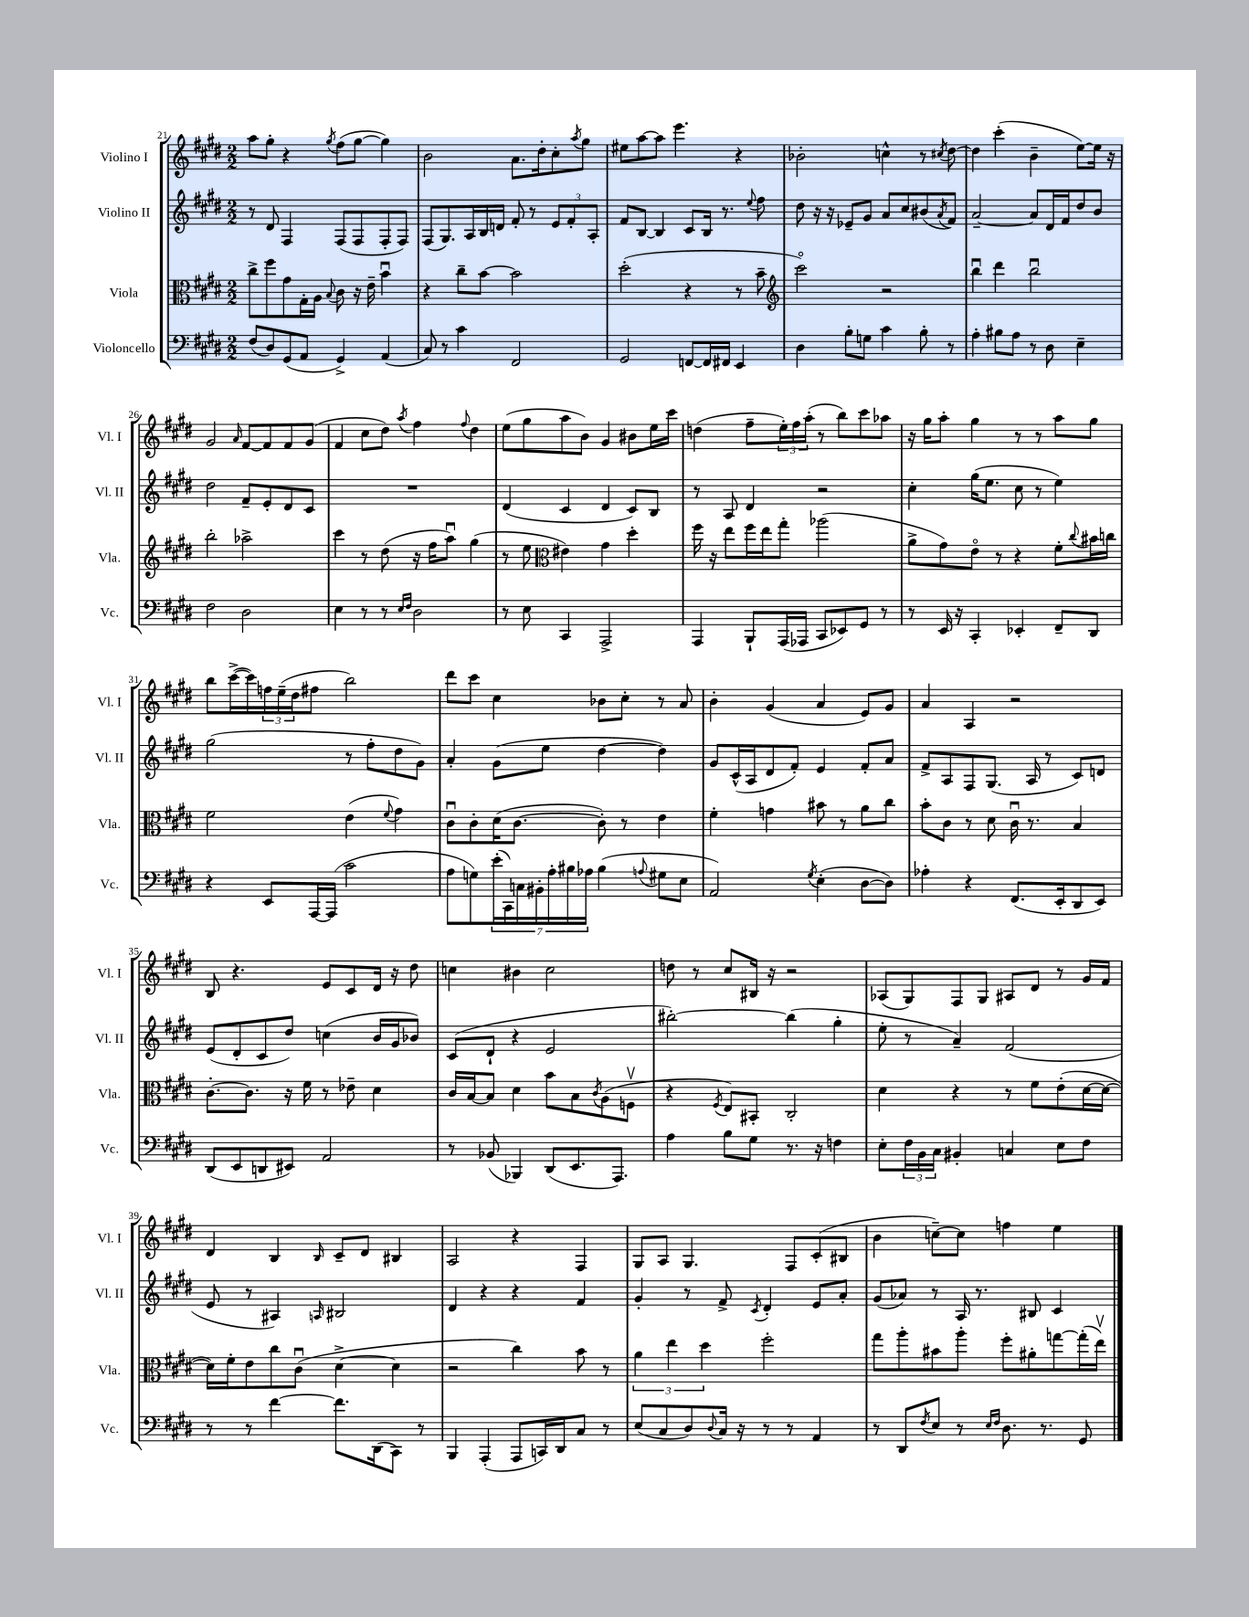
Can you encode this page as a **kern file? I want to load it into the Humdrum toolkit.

**kern	**kern	**kern	**kern
*staff4	*staff3	*staff2	*staff1
*clefF4	*clefC3	*clefG2	*clefG2
*k[f#c#g#d#]	*k[f#c#g#d#]	*k[f#c#g#d#]	*k[f#c#g#d#]
*M2/2	*M2/2	*M2/2	*M2/2
(8F#/L	8cc#^\L	8r	8aa\L
8D#/)	8ff#\	8d#/	8gg#'\J
(8GG#/	8g#\	4F#/	4r
8AA/J	16G#'\L	.	.
.	16A\JJ	.	.
.	8qqB/	.	8qgg#/
4GG#^/)	8c#\	(8F#/L	(8ff#\L
.	16r	8F#/	[8gg#\J
.	16e~\	.	.
(4AA/	4bu\	8F#'/	4gg#\])
.	.	8F#/J)	.
=	=	=	=
8C#/)	4r	(8F#/L	2b\
8r	.	8.G#/)	.
4c#\	8cc#~\L	.	.
.	.	16A/L	.
.	[8b\J	16B/	.
.	.	16d/JJ	.
2FF#/	2b\]	8f#'/	8.a\L
.	.	8r	.
.	.	.	16dd#'\k
.	.	12e/L	8cc#'\
.	.	12f#'/	.
.	.	.	8qaa/
.	.	.	8gg#\J
.	.	12A'/J	.
=	=	=	=
2GG#/	(2dd#'\	8f#/L	8ee#\L
.	.	[8B/J	[8aa\
.	.	4B/]	8aa\]J
.	.	.	4.eee\
[8FF/L	4r	8c#/L	.
16FF/]L	.	16B/Jk	.
16FF#/JJ	.	8.r	.
4EE/	8r	.	4r
.	.	8qqee/	.
.	8b~\	8ff#\	.
=	=	=	=
*	*clefG2	*	*
4D#\	2ccc#o\)	8dd#\	2b-'\
.	.	16r	.
.	.	16r	.
8B'\L	.	8e-~/L	.
8G\J	.	8g#/J	.
4c#\	2r	8a/L	4cc^^\
.	.	8cc#/	.
8B'\	.	(8b#/	8r
.	.	8qa/	8qcc#/
8r	.	8f#/J)	[8dd#\
=	=	=	=
4A'\	4bbu\	[2a~/	4dd#\]
8B#\L	4ddd#\	.	(4ccc#'\
8A\J	.	.	.
8r	2bbu\	8a/]L	4b~\
8D#\	.	16d#/L	.
.	.	16f#/J	.
4E~\	.	8dd#/	[8ee\L)
.	.	8b/J	16ee\]Jk
.	.	.	16r
=	=	=	=
2F#\	2bb'\	2dd#\	2g#/
.	.	.	16qqa/
2D#\	2aa-^\	8f#~/L	[8f#/L
.	.	8e'/	8f#/]
.	.	8d#/	8f#/
.	.	8c#/J	(8g#/J
=	=	=	=
4E\	4ccc#\	1r	4f#/
8r	8r	.	8cc#\L
8r	(8dd#\	.	8dd#\J)
16qqE/LL	.	.	.
16qqF#/JJ	.	.	8qaa/
2D#\	16r	.	4ff#\
.	16ff#\LK	.	.
.	8aau\J)	.	.
.	.	.	8qqff#/
.	(4gg#\	.	4dd#\
=	=	=	=
8r	8r	(4d#/	(8ee\L
8E\	8ee\	.	8gg#\
*	*clefC3	*	*
4CC#/	4e#\)	4c#/	8aa\
.	.	.	8b\J)
2AAA^/	4g#\	4d#/	4g#/
.	4dd#'\	8c#/L)	8b#\L
.	.	8B/J	16ee\L
.	.	.	16ccc#\JJ
=	=	=	=
4AAA/	16ff#\	8r	(4dd\
.	16r	.	.
.	8ee\L	8A/	.
8BBB`/L	16ff#\L	4d#/	8ff#~\L
.	16ee\J	.	.
(16AAA/L	8gg#'\J	.	24ee'\L)
.	.	.	24ff#\
16AAA-/JJ	.	.	.
.	.	.	(24aa'\JJ
8CC#/L	(2aa-\	2r	8r
8EE-/)	.	.	8bb\L)
8GG#/J	.	.	8ccc#\
8r	.	.	8aa-\J
=	=	=	=
8r	8a^\L	4cc#'\	16r
.	.	.	16gg#\LK
16EE/	8g#\)	.	8aa'\J
16r	.	.	.
4CC#'/	8eo\J	(16gg#\LK	4gg#\
.	.	8.ee\J	.
.	8r	.	.
4EE-'/	4r	8cc#\	8r
.	.	8r	8r
8FF#~/L	8f#'\L	4ee\)	8aa\L
.	8qqcc#/	.	.
8DD#/J	16b#\L	.	8gg#\J
.	16cc\JJ	.	.
=	=	=	=
4r	2f#\	(2gg#\	8bb\L
.	.	.	([16ccc#^\L
.	.	.	16ccc#\])
8EE/L	.	.	24ff\
.	.	.	(24ee~\
.	.	.	24dd#\J
[16AAA/L	.	.	8ff#\J
(16AAA/]JJ	.	.	.
2c#\	(4e\	8r	2bb\)
.	.	8ff#'\L	.
.	8qqf#/	.	.
.	4g#\)	8dd#\	.
.	.	8g#\J)	.
=	=	=	=
8A\L	8c#u\L	4a'/	8ddd#\L
8G\)	8c#'\	.	8ccc#\J
(28e'\L	(16d#\K	(8g#\L	4cc#\
28CC#\)	.	.	.
.	[8.c#\J	.	.
28C\	.	.	.
28BB#'\	.	.	.
.	.	8ee\J	.
28A'\	.	.	.
28B#\	.	.	.
28A-\JJ	.	.	.
(4B#\	8c#'\])	[4dd#\	8b-\L
.	8r	.	8cc#'\J
8qqA/	.	.	.
8G#\L	4e\	4dd#\])	8r
8E\J	.	.	8a/
=	=	=	=
2AA/)	4f#'\	8g#/L	4b'\
.	.	(16c#^^/L	.
.	.	16A/J	.
.	4g\	8d#/	(4g#/
.	.	8f#'/J)	.
8qG#/	.	.	.
(4E'\	8b#\	4e/	4a/
.	8r	.	.
[8D#\L	8a\L	8f#'/L	8e/L)
8D#\]J)	8cc#\J	8a/J	8g#/J
=	=	=	=
4A-'\	8b'\L	8f#^/L	4a/
.	8c#\J	8A/	.
4r	8r	8F#/	4A/
.	8d#\	(8.G#/J	.
(8.FF#/L	16c#u\	.	2r
.	8.r	16A/	.
.	.	8r	.
16EE'/k	.	.	.
8DD#/	4B/	8c#/L)	.
8EE/J)	.	8d/J	.
=	=	=	=
(8DD#/L	[8.c#'\L	(8e/L	8B/
8EE/	.	8d#'/	4.r
.	8.c#\]J	.	.
8DD/	.	8c#/	.
8EE#/J)	16r	8dd#/J)	.
.	16f#\	.	.
2AA/	8r	(4cc\	8e/L
.	8e-~\	.	8c#/
.	4d#\	16b/LL	16d#/Jk
.	.	16g#/J	16r
.	.	8b-/J)	8dd#\
=	=	=	=
8r	16c#/LL	(8c#/L	4cc\
.	[16B/J	.	.
(8BB-/	8B/]J	8d#`/J	.
4BBB-/)	4d#\	4r	4b#\
(8DD#/L	8b\L	2e/	2cc\
8.EE/	8B\	.	.
.	8qc#/	.	.
.	(8A\	.	.
8.AAA/J)	.	.	.
.	8Fv\J	.	.
=	=	=	=
4A\	4r	[2bb#'\)	8dd\
.	.	.	8r
.	8qF#/	.	.
8B\L	8E/L)	.	8cc#/L
8G#\J	8BB#'/J	.	16B#/Jk
.	.	.	16r
8.r	2C#'/	(4bb#\]	2r
16r	.	.	.
4F\	.	4gg#'\	.
=	=	=	=
8E'\L	4d#\	8ee'\	(8A-/L
24F#\L	.	8r	8G#/)
24BB\	.	.	.
24C#\JJ	.	.	.
4BB#'/	4r	4a~/)	8F#/
.	.	.	8G#/J
4C/	8r	(2f#/	8A#/L
.	8f#\L	.	8d#/J
8E\L	(8e'\	.	8r
8F#\J	[16d#\L	.	16g#/LL
.	16d#\_JJ	.	16f#/JJ
=	=	=	=
8r	16d#\]LL)	8e/	4d#/
.	16f#'\J	.	.
8r	8e\	8r	.
[4f#\	8cc#\	4A#/)	4B/
.	(8c#u\J	.	.
.	.	16qqA/	16qqB/
8.f#\]L	[4d#^\	2B#/	8c#~/L
.	.	.	8d#/J
(16DD#\k	.	.	.
8CC#\J)	4d#\]	.	4B#/
8r	.	.	.
=	=	=	=
4BBB/	2r	4d#/	2A/
(4AAA'/	.	4r	.
8AAA/L	4cc#\)	4r	4r
16CC/L)	.	.	.
16DD#/J	.	.	.
8C#/J	8b\	4f#/	4F#/
8r	8r	.	.
=	=	=	=
(8E/L	6a\	4g#'/	8G#/L
8C#/	.	.	8A/J
.	6ee\	.	.
8D#/)	.	8r	4.G#/
.	6dd#\	.	.
8qqD#/	.	.	.
16C#/Jk	.	8f#^/	.
16r	.	.	.
.	.	8qc#/	.
8r	2ff#'\	4d#'/	.
8r	.	.	8F#/L
4AA/	.	8e/L	(8c#'/
.	.	8a'/J	8B#/J
=	=	=	=
8r	8gg#\L	(8g#/L	4b\
8DD#/L	8aa'\	8a-/J)	.
8qF#/	.	.	.
8E/J	8b#\	8r	[8cc~\L)
8r	8aa'\J	16A/	8cc\]J
.	.	8.r	.
16qqE/LL	.	.	.
16qqF#/JJ	.	.	.
8.D#\	8ff#'\L	.	4ff\
.	8a#'\	8B#/	.
8.r	.	.	.
.	[8gg\	4c#/	4ee\
8GG#/	(16gg'\]L	.	.
.	16eev\JJ)	.	.
==	==	==	==
*-	*-	*-	*-
